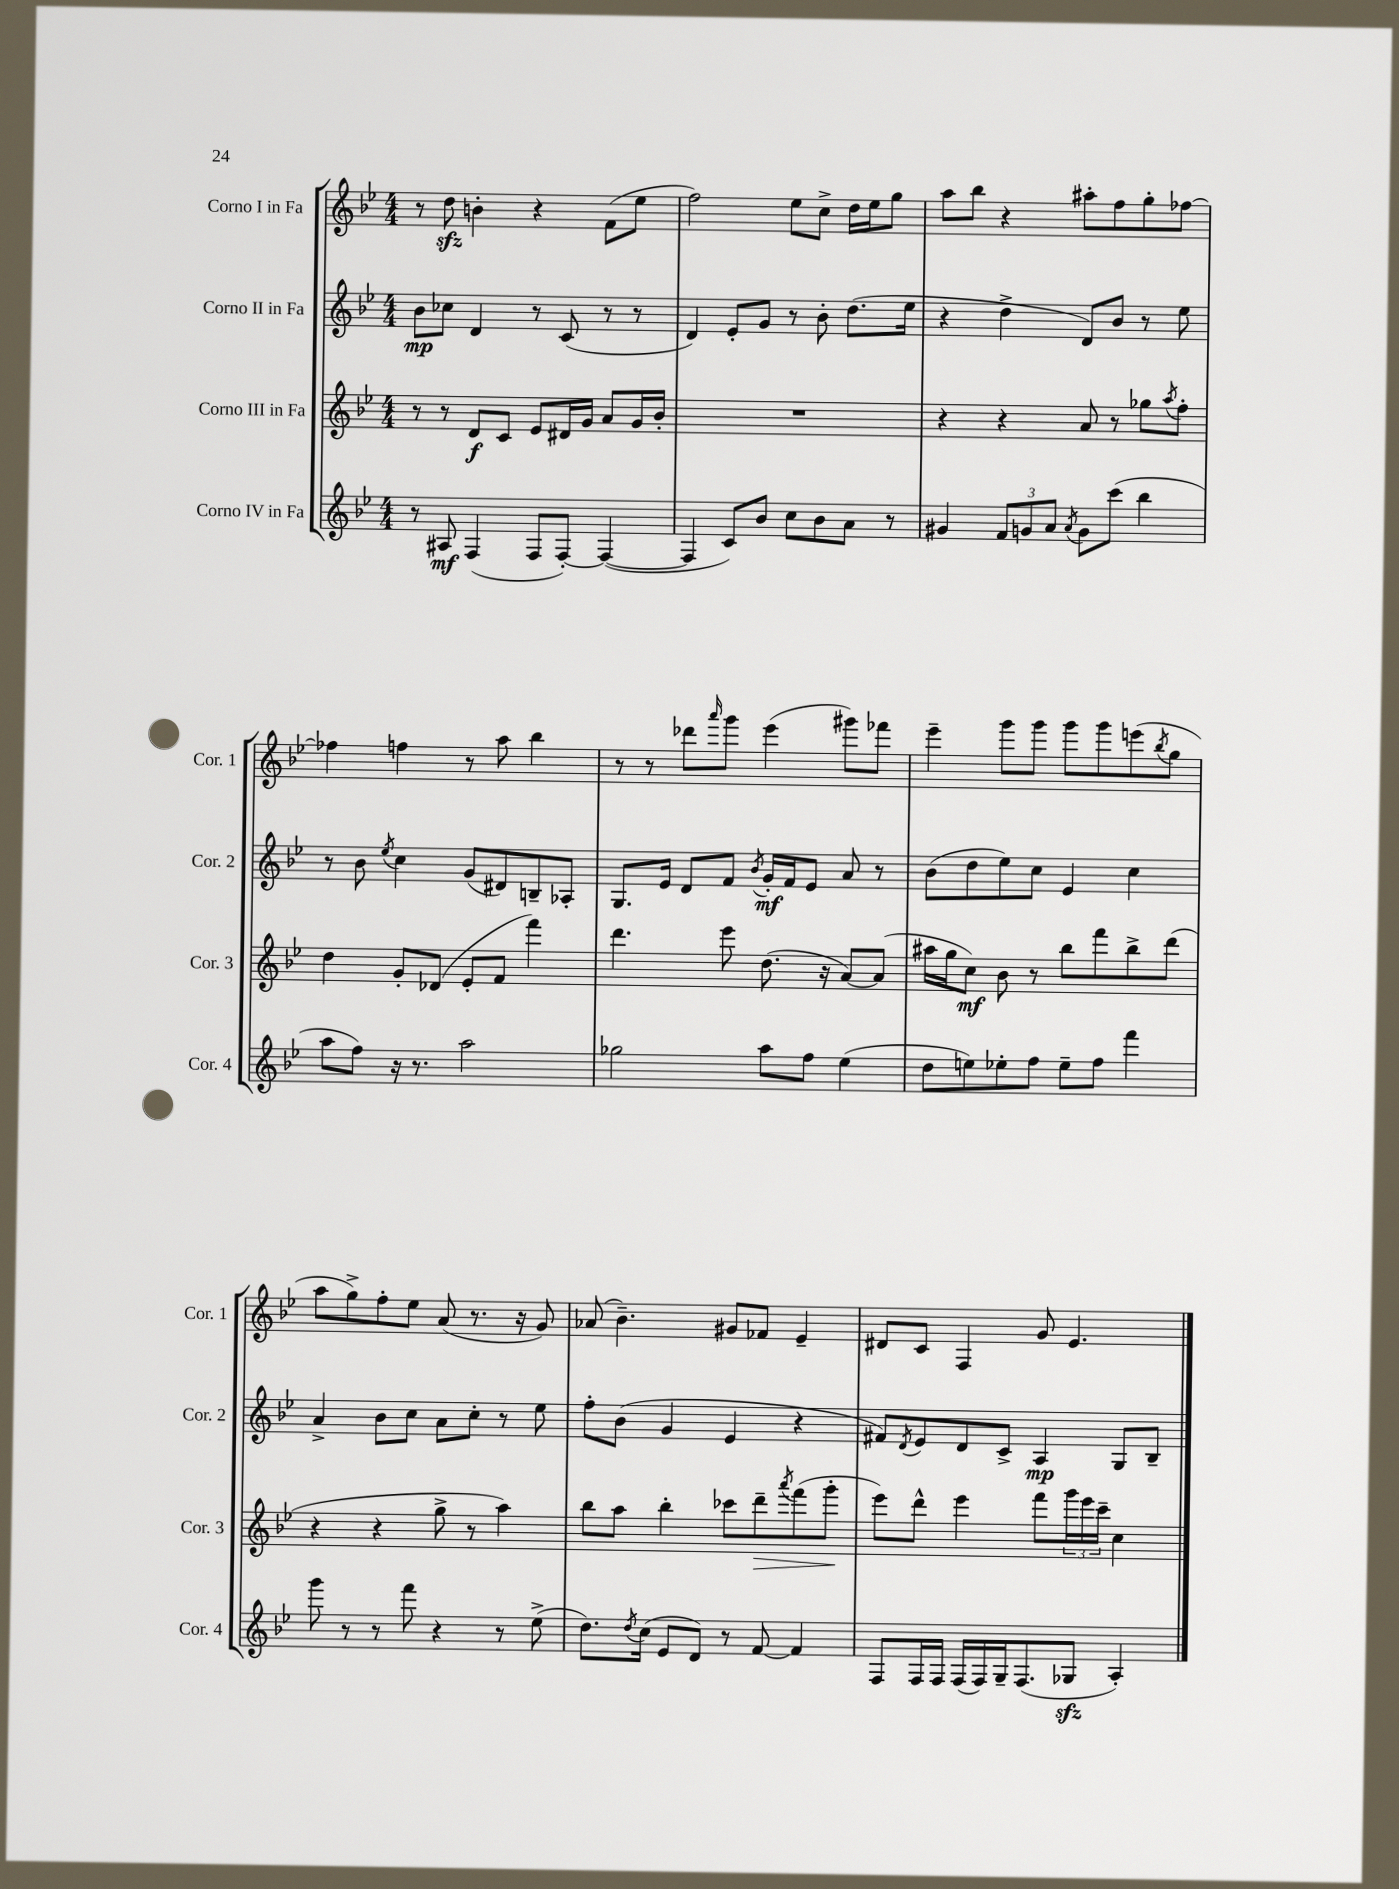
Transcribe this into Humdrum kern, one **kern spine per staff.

**kern	**dynam	**kern	**dynam	**kern	**dynam	**kern
*part4	*part4	*part3	*part3	*part2	*part2	*part1
*staff4	*staff4	*staff3	*staff3	*staff2	*staff2	*staff1
*I"Corno IV in Fa	*	*I"Corno III in Fa	*	*I"Corno II in Fa	*	*I"Corno I in Fa
*I'Cor. 4	*	*I'Cor. 3	*	*I'Cor. 2	*	*I'Cor. 1
*clefG2	*	*clefG2	*	*clefG2	*	*clefG2
*k[b-e-]	*	*k[b-e-]	*	*k[b-e-]	*	*k[b-e-]
*M4/4	*	*M4/4	*	*M4/4	*	*M4/4
=1	=1	=1	=1	=1	=1	=1
8r	.	8r	.	8b-\L	mp	8r
8A#X/	mf	8r	.	8cc-X\J	.	8ddzz\
(4F/	.	8d/L	f	4d/	.	4bn'\
.	.	8c/J	.	.	.	.
8F/L	.	8e-/L	.	8r	.	4r
[8F'/J)	.	16d#X/L	.	(8c/	.	.
.	.	16g/JJ	.	.	.	.
(4F/_	.	8a/L	.	8r	.	(8f\L
.	.	16g/L	.	8r	.	8ee-\J
.	.	16b-'/JJ	.	.	.	.
=2	=2	=2	=2	=2	=2	=2
4F/]	.	1r	.	4d/)	.	2ff\)
8c/L)	.	.	.	8e-'/L	.	.
8b-/J	.	.	.	8g/J	.	.
8cc\L	.	.	.	8r	.	8ee-\L
8b-\	.	.	.	8b-'\	.	8cc^\J
8a\J	.	.	.	(8.dd\L	.	16dd\LL
.	.	.	.	.	.	16ee-\J
8r	.	.	.	.	.	8gg\J
.	.	.	.	16ee-\Jk	.	.
=3	=3	=3	=3	=3	=3	=3
4g#X/	.	4r	.	4r	.	8aa\L
.	.	.	.	.	.	8bb-\J
12f/L	.	4r	.	4dd^\	.	4r
12gn/	.	.	.	.	.	.
12a/J	.	.	.	.	.	.
8qa/	.	.	.	.	.	.
8g\L	.	8a/	.	8d/L)	.	8aa#X'\L
(8ccc\J	.	8r	.	8b-/J	.	8ff\
4bb-\	.	8gg-X\L	.	8r	.	8gg'\
.	.	8qaa/	.	.	.	.
.	.	8ff'\J	.	8ee-\	.	[8ff-X\J
!!LO:LB:g=z
=4	=4	=4	=4	=4	=4	=4
8aa\L	.	4dd\	.	8r	.	4ff-X\]
8ff\J)	.	.	.	8b-\	.	.
.	.	.	.	8qee-/	.	.
16r	.	8g'/L	.	4cc\	.	4ffn\
8.r	.	.	.	.	.	.
.	.	(8d-X/J	.	.	.	.
2aa\	.	8e-'/L	.	(8g/L	.	8r
.	.	8f/J	.	8d#X/)	.	8aa\
.	.	4fff\)	.	8Bn~/	.	4bb-\
.	.	.	.	8A-X'/J	.	.
=5	=5	=5	=5	=5	=5	=5
2gg-X\	.	4.ddd\	.	8.G/L	.	8r
.	.	.	.	.	.	8r
.	.	.	.	16e-/Jk	.	.
.	.	.	.	8d/L	.	8ddd-X\L
.	.	.	.	.	.	16qqaaa/
.	.	8eee-\	.	8f/J	.	8ggg\J
.	.	.	.	8qb-/	.	.
8aa\L	.	(8.dd\	.	16g'/LL	mf	(4eee-\
.	.	.	.	16f/J	.	.
8ff\J	.	.	.	8e-/J	.	.
.	.	16r	.	.	.	.
(4ee-\	.	[8a/L)	.	8a/	.	8ggg#X\L)
.	.	(8a/J]	.	8r	.	8fff-X\J
=6	=6	=6	=6	=6	=6	=6
8dd\L	.	16aa#X\LL	.	(8b-\L	.	4eee-~\
.	.	16gg\J	.	.	.	.
8een\)	.	8cc\J)	mf	8dd\	.	.
8ee-X'\	.	8b-\	.	8ee-\)	.	8ggg\L
8ff\J	.	8r	.	8cc\J	.	8ggg\J
8ee-~\L	.	8bb-\L	.	4e-/	.	8ggg\L
8ff\J	.	8fff\	.	.	.	8ggg\
4fff\	.	8bb-^\	.	4cc\	.	(8eeen\
.	.	.	.	.	.	8qbb-/
.	.	(8ddd\J	.	.	.	8gg\J
!!LO:LB:g=z
=7	=7	=7	=7	=7	=7	=7
8ggg\	.	4r	.	4a^/	.	8aa\L
8r	.	.	.	.	.	8gg^\)
8r	.	4r	.	8b-\L	.	8ff'\
8fff\	.	.	.	8cc\J	.	8ee-\J
4r	.	8gg^\	.	8a\L	.	(8a/
.	.	8r	.	8cc'\J	.	8.r
8r	.	4aa\)	.	8r	.	.
.	.	.	.	.	.	16r
(8ee-^\	.	.	.	8ee-\	.	8g/)
=8	=8	=8	=8	=8	=8	=8
8.dd\L)	.	8bb-\L	.	8ff'\L	.	(8a-X/
.	.	8aa\J	.	(8b-\J	.	4.b-~\)
8qdd/	.	.	.	.	.	.
(16cc\Jk	.	.	.	.	.	.
8e-/L	.	4bb-'\	.	4g/	.	.
8d/J)	.	.	.	.	.	.
8r	.	8ccc-X\L	.	4e-/	.	8g#X/L
!	!	!	!LO:HP:b	!	!	!
[8f/	.	8ddd~\	>	.	.	8f-X/J
.	.	8qaaa/	.	.	.	.
4f/]	.	(8fff\	.	4r	.	4e-~/
.	.	8ggg'\J	.	.	.	.
.	.	.	]	.	.	.
=9	=9	=9	=9	=9	=9	=9
8F/L	.	8eee-\L)	.	8f#X/L)	.	8d#X/L
.	.	.	.	8qd/	.	.
16F/L	.	8ddd^^\J	.	8e-/	.	8c/J
16F/JJ	.	.	.	.	.	.
(16F/LL	.	4eee-\	.	8d/	.	4F/
16F/)	.	.	.	.	.	.
16G~/J	.	.	.	8c^/J	.	.
(8.F/	.	.	.	.	.	.
.	.	8fff\L	.	4A/	mp	8g/
8G-Xzz/J	.	24ggg\L	.	.	.	4.e-/
.	.	24eee-\	.	.	.	.
.	.	24ccc~\JJ	.	.	.	.
4A'/)	.	4cc\	.	8G/L	.	.
.	.	.	.	8B-~/J	.	.
==	==	==	==	==	==	==
*-	*-	*-	*-	*-	*-	*-
